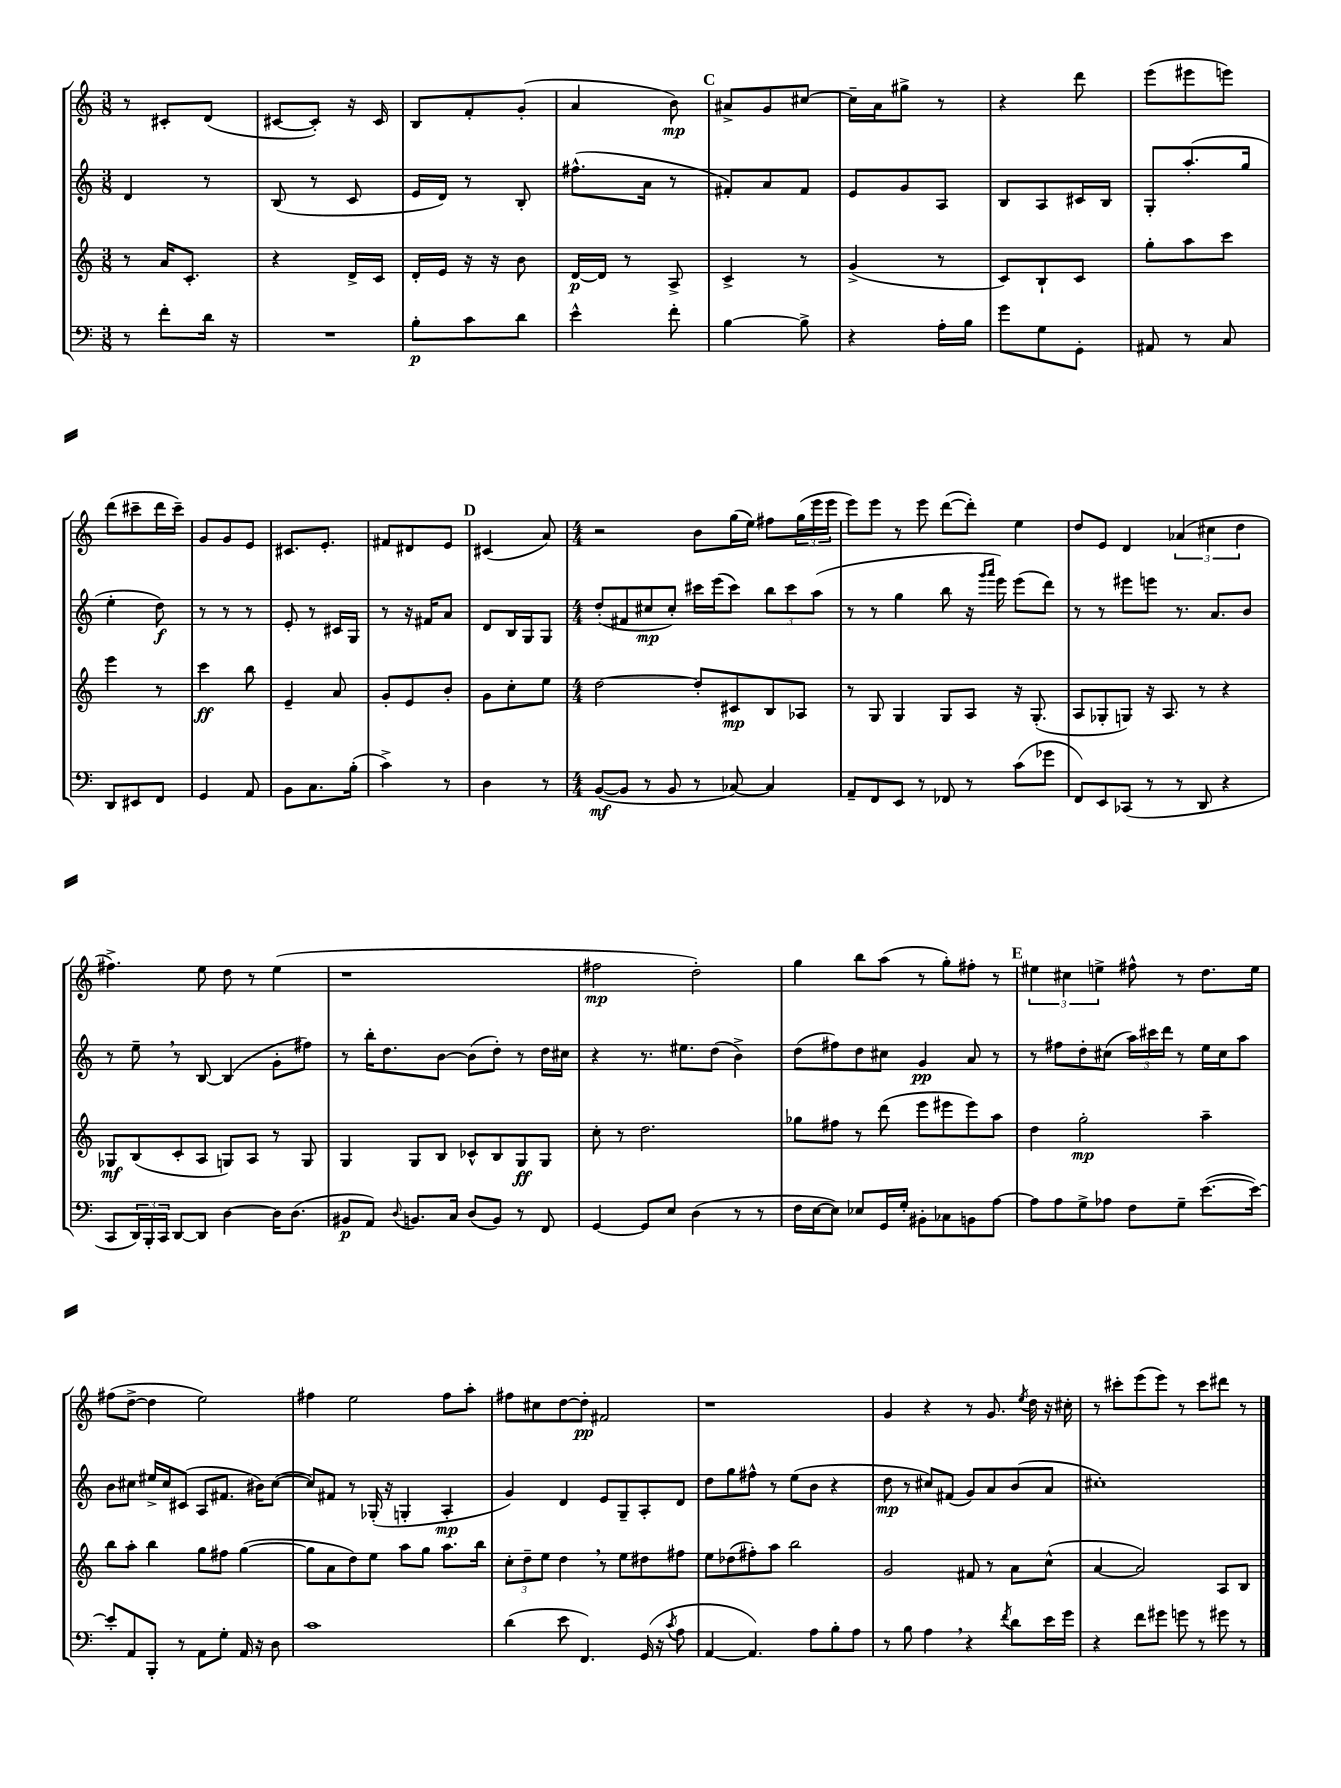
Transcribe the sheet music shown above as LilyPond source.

<<
\new StaffGroup <<
\new Staff = "s0" {
    \clef treble \key c \major \numericTimeSignature \time 3/8
    r8 cis'8-. d'8( |
    cis'8~ cis'8-.) r16 cis'16 |
    b8 f'8-. g'8-.( |
    a'4 b'8\mp) |
    \mark \markup { \bold "C" } ais'8-> g'8 cis''8~ |
    cis''16-- a'16 gis''8-> r8 |
    r4 d'''8 |
    e'''8( eis'''8 e'''8) |
    d'''8( cis'''8-- d'''16 cis'''16--) |
    g'8 g'8 e'8 |
    cis'8. e'8.-. |
    fis'8 dis'8 e'8 |
    \mark \markup { \bold "D" } cis'4( a'8) |
    \numericTimeSignature \time 4/4 r2 b'8 g''16( e''16) fis''8 \tuplet 3/2 { g''16( e'''16 e'''16 } |
    e'''8) e'''8 r8 e'''8 d'''8~( d'''8-.) e''4 |
    d''8 e'8 d'4 \tuplet 3/2 { aes'4( cis''4 d''4 } |
    fis''4.->) e''8 d''8 r8 e''4( |
    r1 |
    fis''2\mp d''2-.) |
    g''4 b''8 a''8( r8 g''8-.) fis''8-. r8 |
    \mark \markup { \bold "E" } \tuplet 3/2 { eis''4 cis''4 e''4-> } fis''8-^ r8 d''8. e''16 |
    fis''8( d''8~-> d''4 e''2) |
    fis''4 e''2 fis''8 a''8-. |
    fis''8 cis''8 d''8~ d''8-.\pp fis'2 |
    r1 |
    g'4 r4 r8 g'8. \acciaccatura { e''8 } d''16 r16 cis''16-. |
    r8 cis'''8-. e'''8( e'''8) r8 cis'''8 dis'''8 r8 \bar "|." |
}
\new Staff = "s1" {
    \clef treble \key c \major \numericTimeSignature \time 3/8
    d'4 r8 |
    b8( r8 c'8 |
    e'16 d'16) r8 b8-. |
    fis''8.-^( a'16 r8 |
    \mark \markup { \bold "C" } fis'8-.) a'8 fis'8 |
    e'8 g'8 a8 |
    b8 a8 cis'16 b16 |
    g8-. a''8.-.( g''16 |
    e''4-. d''8\f) |
    r8 r8 r8 |
    e'8-. r8 cis'16 g16 |
    r8 r16 fis'16 a'8 |
    \mark \markup { \bold "D" } d'8 b16 g16 g8 |
    \numericTimeSignature \time 4/4 d''8-.( fis'8 cis''8\mp cis''8-.) cis'''16 e'''16( cis'''8) \tuplet 3/2 { b''8 cis'''8 a''8( } |
    r8 r8 g''4 b''8 r16 \grace { g'''16 a'''16 } e'''16) e'''8( d'''8) |
    r8 r8 eis'''8 e'''8 r8. a'8. b'8 |
    r8 e''8-- \breathe r8 b8~ b4( g'8-. fis''8) |
    r8 b''16-. d''8. b'8~ b'8( d''8-.) r8 d''16 cis''16 |
    r4 r8. eis''8. d''8( b'4->) |
    d''8( fis''8) d''8 cis''8 g'4\pp a'8 r8 |
    \mark \markup { \bold "E" } r8 fis''8 d''8-. cis''8( \tuplet 3/2 { a''16) cis'''16 d'''16 } r8 e''16 cis''16 a''8 |
    b'8 cis''8 eis''16-> cis''16 cis'8( a8 fis'8. bis'16) cis''8~( |
    cis''8) fis'8 r8 ges16-.( r16 g4-. a4-.\mp |
    g'4) d'4 e'8 g8-- a8-. d'8 |
    d''8 g''8 fis''8-^ r8 e''8( b'8 r4 |
    d''8\mp r8 cis''8) fis'8( g'8) a'8 b'8( a'8 |
    cis''1-.) \bar "|." |
}
\new Staff = "s2" {
    \clef treble \key c \major \numericTimeSignature \time 3/8
    r8 a'16 c'8.-. |
    r4 d'16-> c'16 |
    d'16-. e'16 r16 r16 b'8 |
    d'16~\p d'16 r8 a8-> |
    \mark \markup { \bold "C" } c'4-> r8 |
    g'4->( r8 |
    c'8) b8-! c'8 |
    g''8-. a''8 c'''8 |
    e'''4 r8 |
    c'''4\ff b''8 |
    e'4-- a'8 |
    g'8-. e'8 b'8-. |
    \mark \markup { \bold "D" } g'8 c''8-. e''8 |
    \numericTimeSignature \time 4/4 d''2~ d''8-. cis'8\mp b8 aes8 |
    r8 g8 g4 g8 a8 r16 g8.-.( |
    a8 ges8-. g8) r16 a8. r8 r4 |
    ges8\mf b8( c'8-. a8 g8) a8 r8 g8 |
    g4 g8 b8 ces'8-^ b8 g8\ff g8 |
    c''8-. r8 d''2. |
    ges''8 fis''8 r8 d'''8( e'''8 eis'''8 eis'''8) a''8 |
    \mark \markup { \bold "E" } d''4 g''2-.\mp a''4-- |
    b''8 a''8-. b''4 g''8 fis''8 g''4~( |
    g''8 a'8 d''8) e''8 a''8 g''8 a''8. b''16 |
    \tuplet 3/2 { c''8-. d''8-- e''8 } d''4 \breathe r8 e''8 dis''8 fis''8 |
    e''8 des''8( fis''8-.) a''8 b''2 |
    g'2 fis'8 r8 a'8 c''8-^( |
    a'4~ a'2) a8 b8 \bar "|." |
}
\new Staff = "s3" {
    \clef bass \key c \major \numericTimeSignature \time 3/8
    r8 f'8-. d'16 r16 |
    R4. |
    b8-.\p c'8 d'8 |
    e'4-^ f'8-. |
    \mark \markup { \bold "C" } b4~ b8-> |
    r4 a16-. b16 |
    g'8 g8 g,8-. |
    ais,8 r8 c8 |
    d,8 eis,8 f,8 |
    g,4 a,8 |
    b,8 c8. b16-.( |
    c'4->) r8 |
    \mark \markup { \bold "D" } d4 r8 |
    \numericTimeSignature \time 4/4 b,8~\mf( b,8 r8 b,8 r8 ces8~) ces4 |
    a,8-- f,8 e,8 r8 fes,8 r8 c'8( ges'8 |
    f,8) e,8 ces,8( r8 r8 d,8 r4 |
    c,8 \tuplet 3/2 { d,16) b,,16-. c,16 } d,8~ d,8 d4~ d16 d8.( |
    bis,8\p a,8) \appoggiatura { d8 } b,8. c16 d8( b,8) r8 f,8 |
    g,4~ g,8 e8 d4( r8 r8 |
    f16 e16~ e8) ees8 g,16 g16-. bis,8-. ces8 b,8 a8~ |
    \mark \markup { \bold "E" } a8 a8 g8-> aes8 f8 g8-- e'8.~( e'16~) |
    e'8-. a,8 b,,8-. r8 a,8 g8-. a,16 r16 d8 |
    c'1 |
    d'4( e'8 f,4.) g,16( r16 \acciaccatura { c'8 } a8 |
    a,4~ a,4.) a8 b8-. a8 |
    r8 b8 a4 \breathe r4 \acciaccatura { f'8 } d'8 e'16 g'16 |
    r4 f'8 gis'8 g'8 r8 gis'8 r8 \bar "|." |
}
>>
>>
\layout { \context { \Score \remove "Bar_number_engraver" } }
